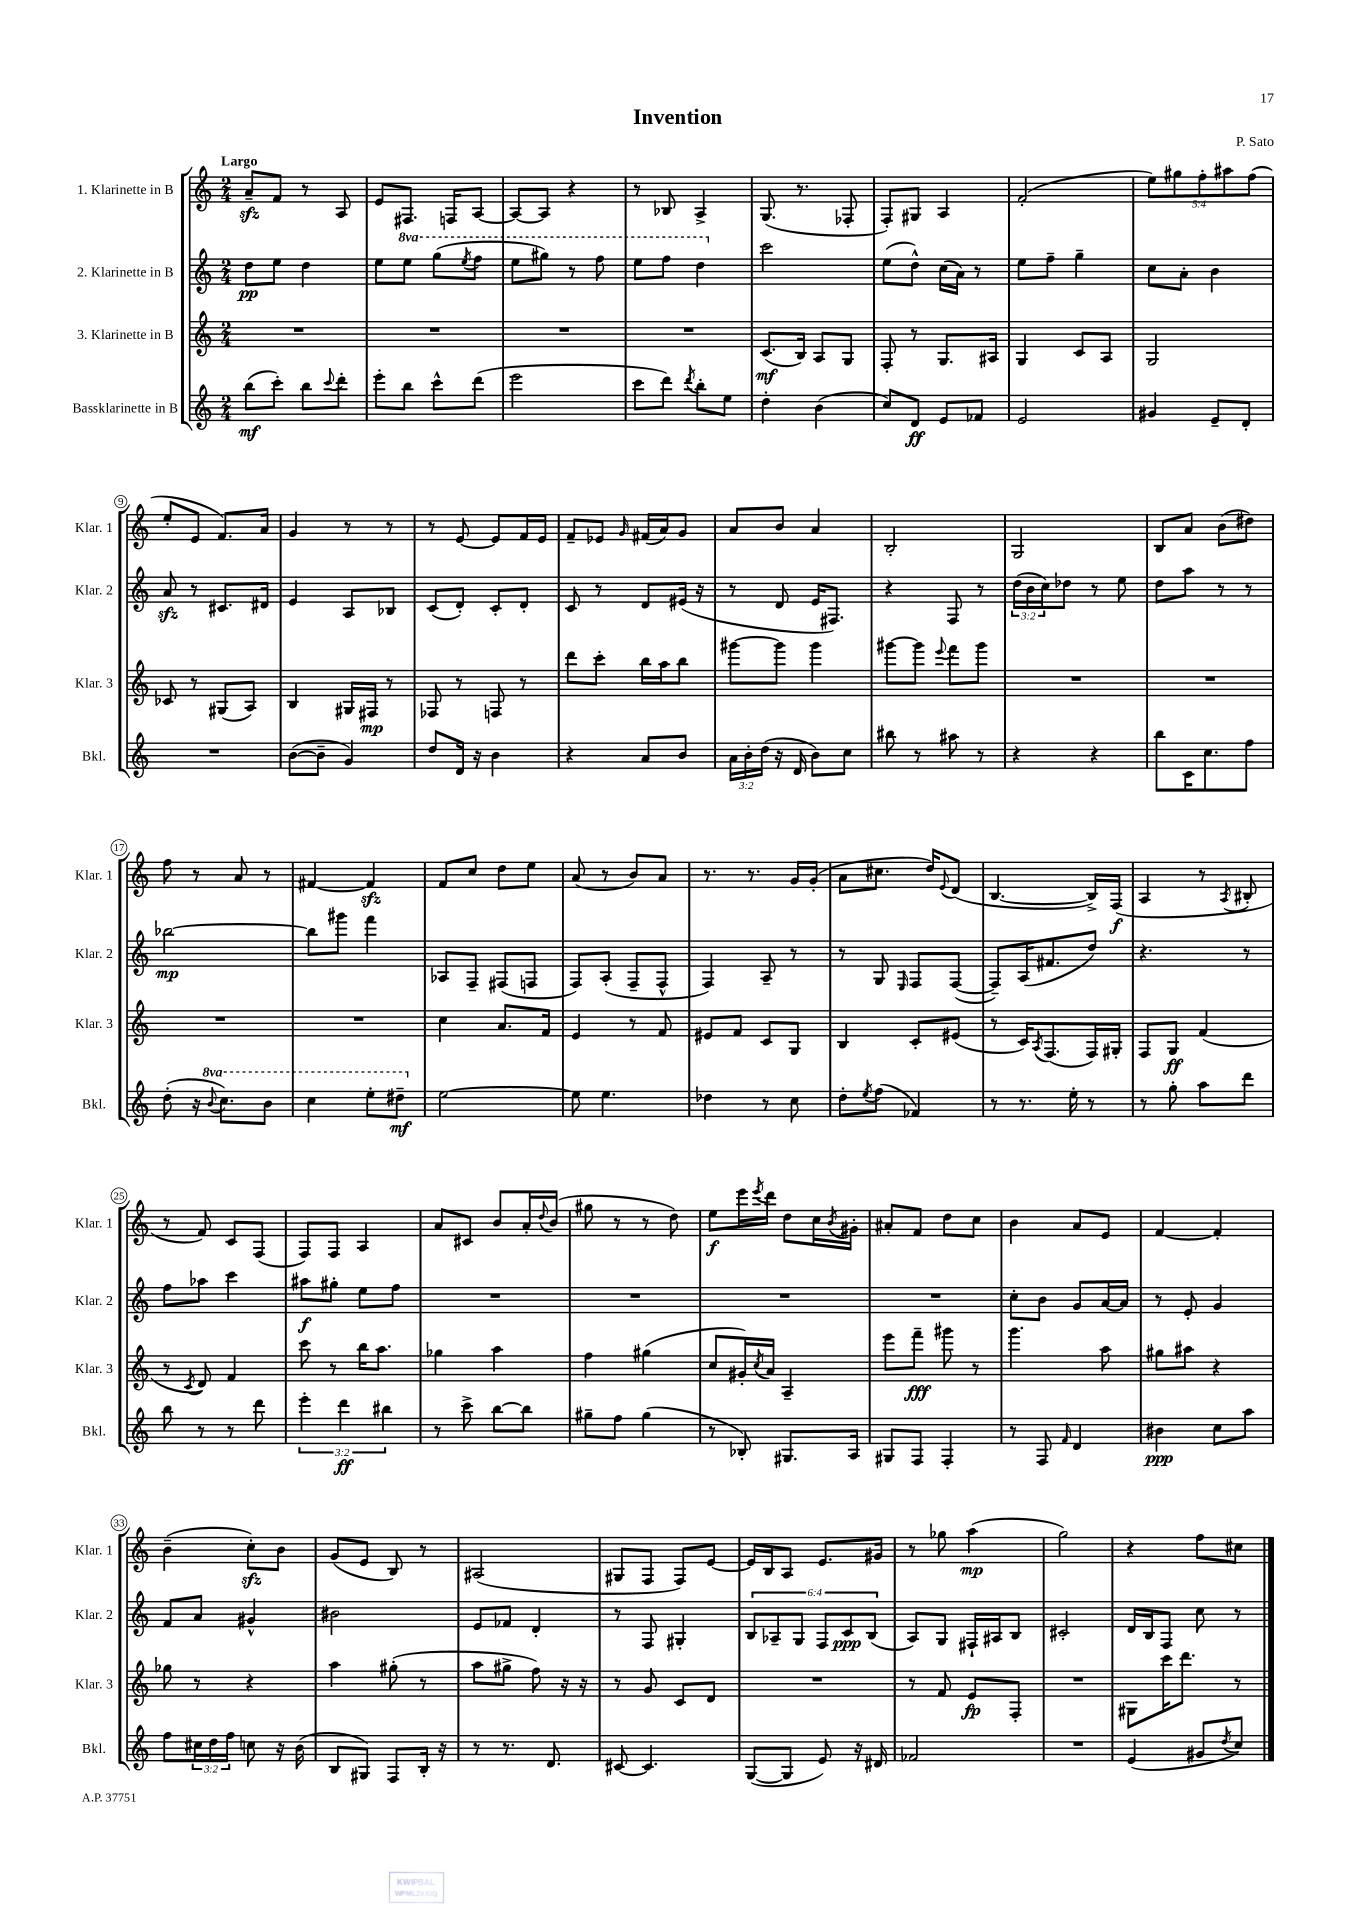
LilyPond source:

\header { title = "Invention" composer = "P. Sato" }
<<
\new StaffGroup <<
\new Staff = "s0" \with { instrumentName = "1. Klarinette in B" shortInstrumentName = "Klar. 1" } {
    \clef treble \key c \major \numericTimeSignature \time 2/4 \override Staff.TupletNumber.text = #tuplet-number::calc-fraction-text \tempo "Largo"
    a'8--\sfz f'8 r8 a8 |
    e'8 fis8. f16 a8~ |
    a8~ a8 r4 |
    r8 bes8 a4-> |
    g8.( r8. fes8-. |
    f8-.) gis8 a4 |
    f'2-.( |
    \tuplet 5/4 { e''8) gis''8 f''8-. ais''8 f''8( } |
    e''8-. e'8 f'8.) a'16 |
    g'4 r8 r8 |
    r8 e'8~ e'8 f'16 e'16 |
    f'8-- ees'8 \grace { g'16 } fis'16( a'16) g'8 |
    a'8 b'8 a'4 |
    b2-. |
    g2 |
    b8 a'8 b'8( dis''8) |
    f''8 r8 a'8 r8 |
    fis'4~ fis'4\sfz |
    f'8 c''8 d''8 e''8 |
    a'8( r8 b'8) a'8 |
    r8. r8. g'16 g'16-.( |
    a'8 cis''8. d''16) \appoggiatura { e'8 } d'8( |
    b4.~ b16->) f16\f( |
    a4 r8 \acciaccatura { a8 } bis8-. |
    r8 f'8) c'8 f8( |
    f8) f8 a4 |
    a'8 cis'8 b'8 a'16-. \appoggiatura { d''8 } b'16( |
    gis''8 r8 r8 d''8) |
    e''8\f e'''16 \acciaccatura { e'''8 } d'''16 d''8 c''16 \acciaccatura { b'8 } gis'16-. |
    ais'8-. f'8 d''8 c''8 |
    b'4 a'8 e'8 |
    f'4~ f'4-. |
    b'4--( c''8-.\sfz) b'8 |
    g'8( e'8 b8) r8 |
    ais2( |
    gis8 f8 f8) e'8~ |
    e'16 b16 a8 e'8. gis'16 |
    r8 ges''8 a''4\mp( |
    g''2) |
    r4 f''8 cis''8 \bar "|." |
}
\new Staff = "s1" \with { instrumentName = "2. Klarinette in B" shortInstrumentName = "Klar. 2" } {
    \clef treble \key c \major \numericTimeSignature \time 2/4 \override Staff.TupletNumber.text = #tuplet-number::calc-fraction-text \set Staff.ottavationMarkups = #ottavation-simple-ordinals
    d''8\pp e''8 d''4 |
    e''8 \ottava #1 e'''8 g'''8( \acciaccatura { e'''8 } f'''8 |
    e'''8 gis'''8) r8 f'''8 |
    e'''8 f'''8 d'''4 \ottava #0 |
    c'''2 |
    e''8( d''8-^) c''16( a'16) r8 |
    e''8 f''8-- g''4-- |
    c''8 a'8-. b'4 |
    a'8\sfz r8 cis'8. dis'16 |
    e'4 a8 bes8 |
    c'8( d'8-.) c'8-. d'8-. |
    c'8 r8 d'8 eis'16( r16 |
    r8 d'8 e'16 fis8.) |
    r4 f8 r8 |
    \tuplet 3/2 { d''16( b'16 c''16) } des''8 r8 e''8 |
    d''8 a''8 r8 r8 |
    bes''2~\mp |
    bes''8 gis'''8 f'''4 |
    aes8 f8-- fis8( f8 |
    f8) a8-.( f8-- f8-^ |
    f4) a8-- r8 |
    r8 g8 \grace { e16 } f8 f8~( |
    f8--) a16( fis'8. d''8) |
    r4. r8 |
    f''8 aes''8 c'''4 |
    ais''8\f gis''8-. e''8 f''8 |
    R2 |
    R2 |
    R2 |
    R2 |
    c''8-. b'8 g'8 a'16~ a'16 |
    r8 e'8-. g'4 |
    f'8 a'8 gis'4-^ |
    bis'2 |
    e'8 fes'8 d'4-. |
    r8 f8 gis4-. |
    \tuplet 6/4 { b8 aes8-- g8 f8 c'8\ppp b8( } |
    a8) g8 fis16-! ais16 b8 |
    cis'2-. |
    d'16 b16 f8 c''8 r8 \bar "|." |
}
\new Staff = "s2" \with { instrumentName = "3. Klarinette in B" shortInstrumentName = "Klar. 3" } {
    \clef treble \key c \major \numericTimeSignature \time 2/4
    R2 |
    R2 |
    R2 |
    R2 |
    c'8.\mf( b16) a8 g8 |
    f8-. r8 g8. ais16 |
    g4 c'8 a8 |
    g2 |
    ces'8 r8 gis8( a8) |
    b4 gis16 fis16\mp r8 |
    fes8 r8 f8 r8 |
    d'''8 c'''8-. b''16 a''16 b''8 |
    gis'''8~ gis'''8 gis'''4 |
    gis'''8~ gis'''8 \appoggiatura { e'''8 } f'''8 gis'''8 |
    R2 |
    R2 |
    R2 |
    R2 |
    c''4 a'8. f'16 |
    e'4 r8 f'8 |
    eis'8 f'8 c'8 g8 |
    b4 c'8-. eis'8( |
    r8 c'16) \acciaccatura { a8 } f8.( f16) gis16-. |
    f8 g8\ff f'4( |
    r8 \acciaccatura { c'8 } d'8) f'4 |
    c'''8 r8 b''16 a''8. |
    ges''4 a''4 |
    f''4 gis''4( |
    c''8 gis'16-.) \acciaccatura { c''8 } a'16 a4-- |
    e'''8 f'''8--\fff gis'''8 r8 |
    g'''4. a''8 |
    gis''8 ais''8 r4 |
    ges''8 r8 r4 |
    a''4 gis''8-.( r8 |
    a''8 gis''8-> f''8) r16 r16 |
    r8 g'8 c'8 d'8 |
    R2 |
    r8 f'8 e'8\fp f8-. |
    R2 |
    gis8 c'''16 d'''8. r8 \bar "|." |
}
\new Staff = "s3" \with { instrumentName = "Bassklarinette in B" shortInstrumentName = "Bkl." } {
    \clef treble \key c \major \numericTimeSignature \time 2/4 \override Staff.TupletNumber.text = #tuplet-number::calc-fraction-text \set Staff.ottavationMarkups = #ottavation-simple-ordinals
    b''8\mf( c'''8-.) b''8 \appoggiatura { c'''8 } d'''8-. |
    e'''8-. b''8 c'''8-^ d'''8( |
    e'''2 |
    c'''8 d'''8) \acciaccatura { d'''8 } b''8-. e''8 |
    d''4-. b'4( |
    c''8) d'8\ff e'8 fes'8 |
    e'2 |
    gis'4 e'8-- d'8-. |
    R2 |
    b'8~( b'8-- g'4) |
    d''8 d'16 r16 b'4 |
    r4 a'8 b'8 |
    \tuplet 3/2 { a'16 b'16-. d''16( } r16 d'16 b'8) c''8 |
    bis''8 r8 ais''8 r8 |
    r4 r4 |
    b''8 c'16 c''8. f''8 |
    d''8-.( r16 \ottava #1 \appoggiatura { b''8 } c'''8.) b''8 |
    c'''4 e'''8-. dis'''8--\mf \ottava #0 |
    e''2~ |
    e''8 e''4. |
    des''4 r8 c''8 |
    d''8-. \acciaccatura { e''8 } f''8( fes'4) |
    r8 r8. e''16-. r8 |
    r8 g''8-. a''8 d'''8 |
    b''8 r8 r8 d'''8 |
    \tuplet 3/2 { e'''4-. d'''4\ff bis''4 } |
    r8 c'''8-> b''8~ b''8 |
    gis''8-- f''8 gis''4( |
    r8 bes8-.) gis8. a16 |
    gis8 f8 f4-. |
    r8 f8 \grace { f'16 } d'4 |
    bis'4\ppp c''8 a''8 |
    f''8 \tuplet 3/2 { cis''16 d''16 f''16 } c''8 r16 b'16( |
    b8 gis8) f8 b16-. r16 |
    r8 r8. d'8. |
    cis'8~ cis'4. |
    g8~( g8 e'8) r16 dis'16 |
    fes'2 |
    R2 |
    e'4( gis'8 \acciaccatura { d''8 } c''8) \bar "|." |
}
>>
>>
\layout { \context { \Score \override BarNumber.stencil = #(make-stencil-circler 0.1 0.3 ly:text-interface::print) } }
